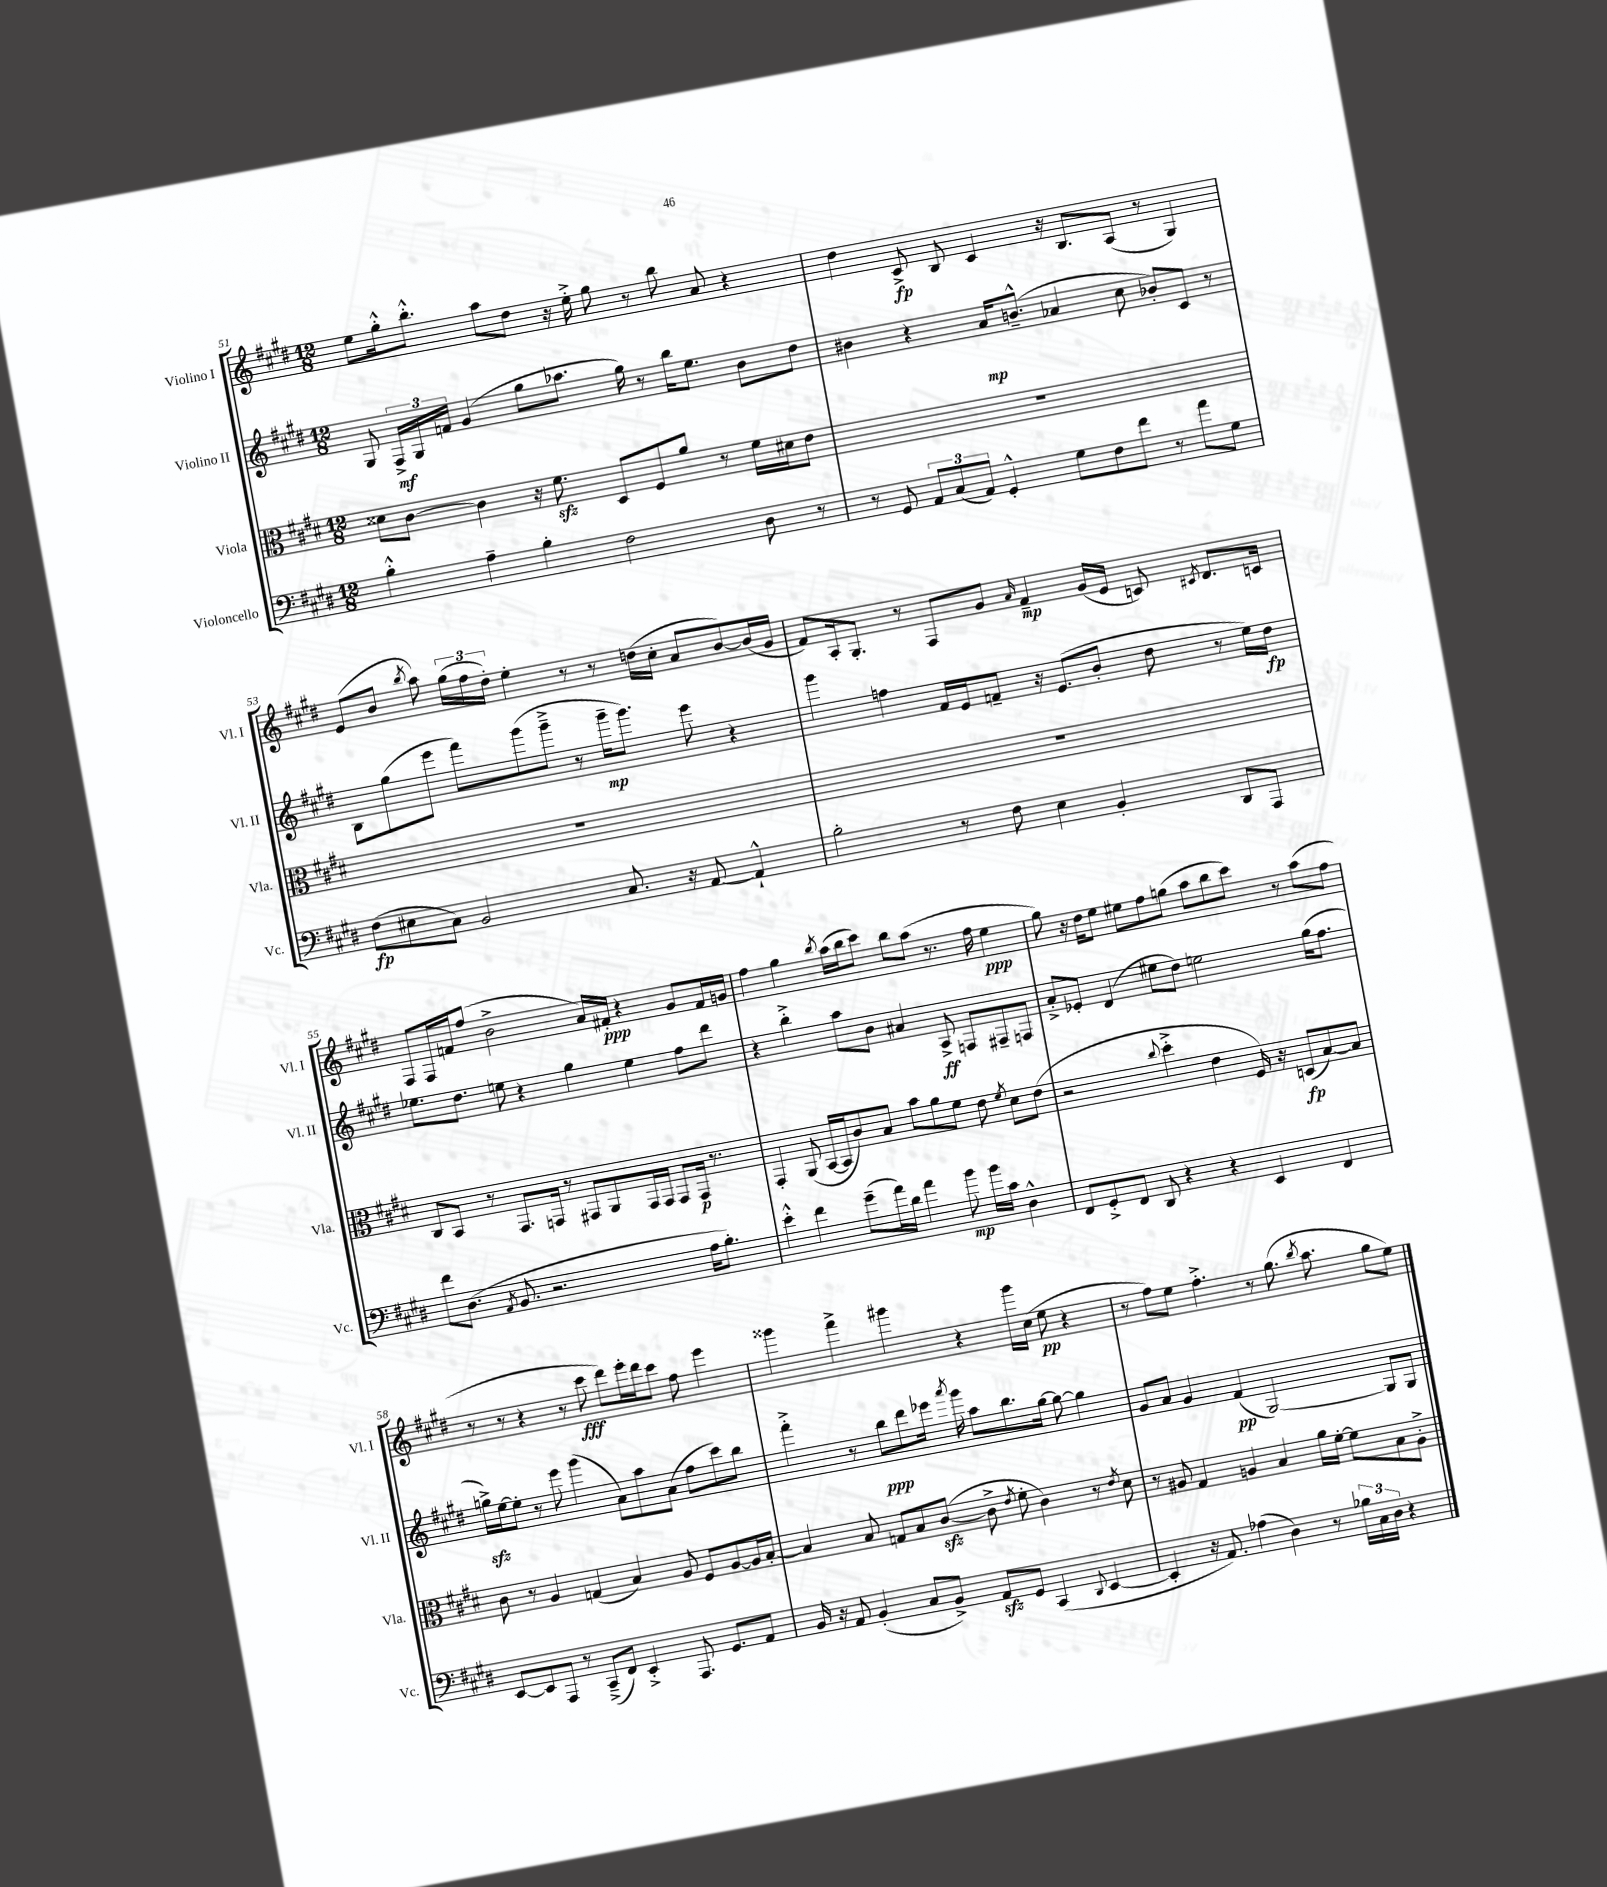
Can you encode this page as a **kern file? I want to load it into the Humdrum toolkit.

**kern	**kern	**kern	**kern
*staff4	*staff3	*staff2	*staff1
*clefF4	*clefC3	*clefG2	*clefG2
*k[f#c#g#d#]	*k[f#c#g#d#]	*k[f#c#g#d#]	*k[f#c#g#d#]
*M12/8	*M12/8	*M12/8	*M12/8
4B'^^\	8d##\L	8G#/	8ee\L
.	[8c#\J	24F#^/LL	16gg#'^^\k
.	.	24G#/	.
.	.	.	8.bb'^^\J
.	.	24f/JJ	.
4A~\	4c#\]	(4g#/	.
.	.	.	8aa\L
4B'\	16r	8gg#\L	8dd#\J
.	8.f#\	.	.
.	.	8.aa-\J	16r
.	.	.	16ee'^\
2F#\	8D#/L	.	8gg#\
.	.	16gg#\)	.
.	8F#/	8r	8r
.	8a/J	16bb\LK	8bb\
.	.	8.ee\J	.
.	8r	.	8a/
8D#\	16f#\LL	8b\L	4r
.	16d#\J	.	.
8r	8e\J	8dd#\J	.
=	=	=	=
8r	1.r	4b#\	4dd#\
8GG#/	.	.	.
12AA/L	.	4r	8c#^/
(12C#/	.	.	.
.	.	.	8B/
12AA/J)	.	.	.
4GG#'^^/	.	16a/LK	4c#/
.	.	(8.b~^^/J	.
8G#\L	.	4a-/	16r
.	.	.	8.B/L
8F#\	.	.	.
8f#\J	.	8cc#\	(8A/J
8r	.	8b-'/L)	8r
8a\L	.	8c#/J	4G#/)
8G#\J	.	8r	.
=	=	=	=
(8F#\L	1.r	8B\L	(8e/L
8E#\	.	(8gg#\	8b/J
.	.	.	8qbb/
8C#\J)	.	8eee\J	8aa\)
2BB/	.	8fff#\L)	(24gg#\LL
.	.	.	24ff#\
.	.	.	24dd#'\JJ)
.	.	(8ggg#\	4ee'\
.	.	8ggg#~^\J	.
.	.	8r	8r
8.C#/	.	16ggg#~\LK	8r
.	.	8.ggg#\J)	.
.	.	.	(16dd\LL
16r	.	.	16cc#'\JJ
[8AA/	.	8eee\	8a/L
4AA`^^/]	.	4r	[8b/)
.	.	.	(16b/]L
.	.	.	16g#/JJ
=	=	=	=
2B'\	1.r	4ggg#\	8f#/L)
.	.	.	16A'/k
.	.	.	8.G#'/J
.	.	4ff\	.
.	.	.	8r
8r	.	16f#/LL	8F#/L
.	.	16e/J	.
8F#\	.	8f~/J	8g#/J
.	.	.	16qqa/
4E\	.	16r	4f#~/
.	.	(8.e/L	.
4BB'/	.	8b'/J	(16g#/LL
.	.	.	16e/JJ
.	.	8dd#\	8c/)
.	.	.	8qc#/
8DD#/L	.	8r	8.d#/L
8AAA/J	.	16ee\LL)	.
.	.	16dd#\JJ	16c/Jk
=	=	=	=
8f#\L	8C#/L	8.ee-\L	8F#/L
(8.D#\J	8BB/J	.	16F#/L
.	.	8.dd#\J	16f/J
.	8r	.	(8ff#/J
8qAA/	.	.	.
8.BB/	.	.	.
.	8.GG#/L	8ee\	2b^\
2.r	.	4r	.
.	16GG/Jk	.	.
.	8r	.	.
.	8GG#/L	4gg#\	.
.	8AA/	.	16a/LL)
.	.	.	16f#'/JJ
.	16GG#/L	4ee\	4r
.	16GG#/JJ	.	.
.	8GG#/L	.	.
16A\LK	16GG#/Jk	8ff#\L	8g#/L
8.B'\J)	8.r	.	.
.	.	8ddd#\J	16f#/L
.	.	.	16g/JJ
=	=	=	=
4e'^^\	4GG#'/	4r	4ff#\
4f#\	(8AA/	4bb'^\	4gg#\
.	[16BB/LL	.	.
.	16BB/]J	.	.
.	.	.	8qbb/
(8g#~\L	8c#/)	8aa\L	(16aa\LL
.	.	.	16bb\J
16a\L)	8B/J	8b\J	8ccc#\J)
16d#\JJ	.	.	.
4a\	8b\L	4a#/	8bb\L
.	8a\	.	(8aa\J
8b\	8f#\J	8A^/	8.r
16b\LL	8e\	8F/L	.
16c#\JJ	.	.	16ff#\
.	8qf#/	.	.
4D#^^\	8d#\L	8F#~/	4ee\
.	(8e\J	8F/J	.
=	=	=	=
8FF#/L	2r	8a'^/L	8gg#\)
8GG#'^/	.	8e-'/J	16r
.	.	.	16dd#\LK
8FF#/J	.	(4d#/	8ee\J
8DD#/	.	.	8ee#\L
.	8qqcc#/	.	.
4r	4dd#'^\	8ee#\L	8ff#\
.	.	8dd#\J)	(8gg\J
4r	4e\	2ee\	8aa\L
.	.	.	8bb\
4EE/	16F#/)	.	8ccc#\J)
.	16r	.	.
.	(8D/L	.	8r
4FF#/	[8B/)	(16gg#\LK	(8aa\L
.	.	8.ff#\J	.
.	8B/]J	.	8ff#\J
=	=	=	=
[8EE/L	8c#\	16gg^\LL)	8r
.	.	[16ee\J	.
8EE/]	8r	8ee'\]J	8r
8AAA/J	4A/	8r	4r
8r	.	8eee\	.
(8CC#~^/L	(4G/	(4ggg#\	8r
8FF#/J)	.	.	8ccc#\
4EE'^/	4B/)	8a\L)	8ddd#\L)
.	.	8aa\	16eee'\L
.	.	.	16ddd#\J
8.AAA/	8A/	(8a\J	8ccc#\J
.	8F#/L	8ff#\L	8ff#\
8.GG#/L	.	.	.
.	[8A/	8ccc#\)	4eee\
8AA/J	16A/]L	8bb\J	.
.	[16B'/JJ	.	.
=	=	=	=
16BB/	4B/]	4fff#'^\	4ggg##\
16r	.	.	.
8AA/	.	.	.
(4BB'/	8B/	8r	4fff#^\
.	8G/L	8bb\L	.
8C#/L	8B/	8ddd#\	4ggg#\
8BB^/J)	([8c#/J	16eee-\Jk	.
.	.	8qaaa/	.
.	.	16ggg#\	.
8AA/L	8c#^\]	8aa\L	4r
.	8qe/	.	.
8GG#/J	8f#'\	8.bb\	.
(4CC#/	4c#\)	.	16ggg#\LL
.	.	[16gg#\Jk	(16cc#\JJ
.	.	8gg#\_	8ee\
8qqDD#/	.	.	.
[4EE/	8r	4gg#\]	4r
.	8qe/	.	.
.	8d#\	.	.
=	=	=	=
4EE'/]	8r	8g#/L	8r
.	8A#/	8a/J	8ff#\L)
16r	4G#/	4g#/	8ee\J
8.AA/)	.	.	.
.	.	.	4.ff#'^\
(4A-\	4A/	(4f#/	.
4D#\)	4B/	[2G#/)	8r
.	.	.	(8.gg#\
8r	16a\LL	.	.
.	.	.	8qbb/
.	[16f#'\JJ	.	8.aa\
24B-\LL	8f#\]L	.	.
24C#\	.	.	.
24D#\JJ	.	.	.
4r	8B\	8G#/]L	8gg#\L
.	8A'^\J	8G#/J	8ee\J)
==	==	==	==
*-	*-	*-	*-
